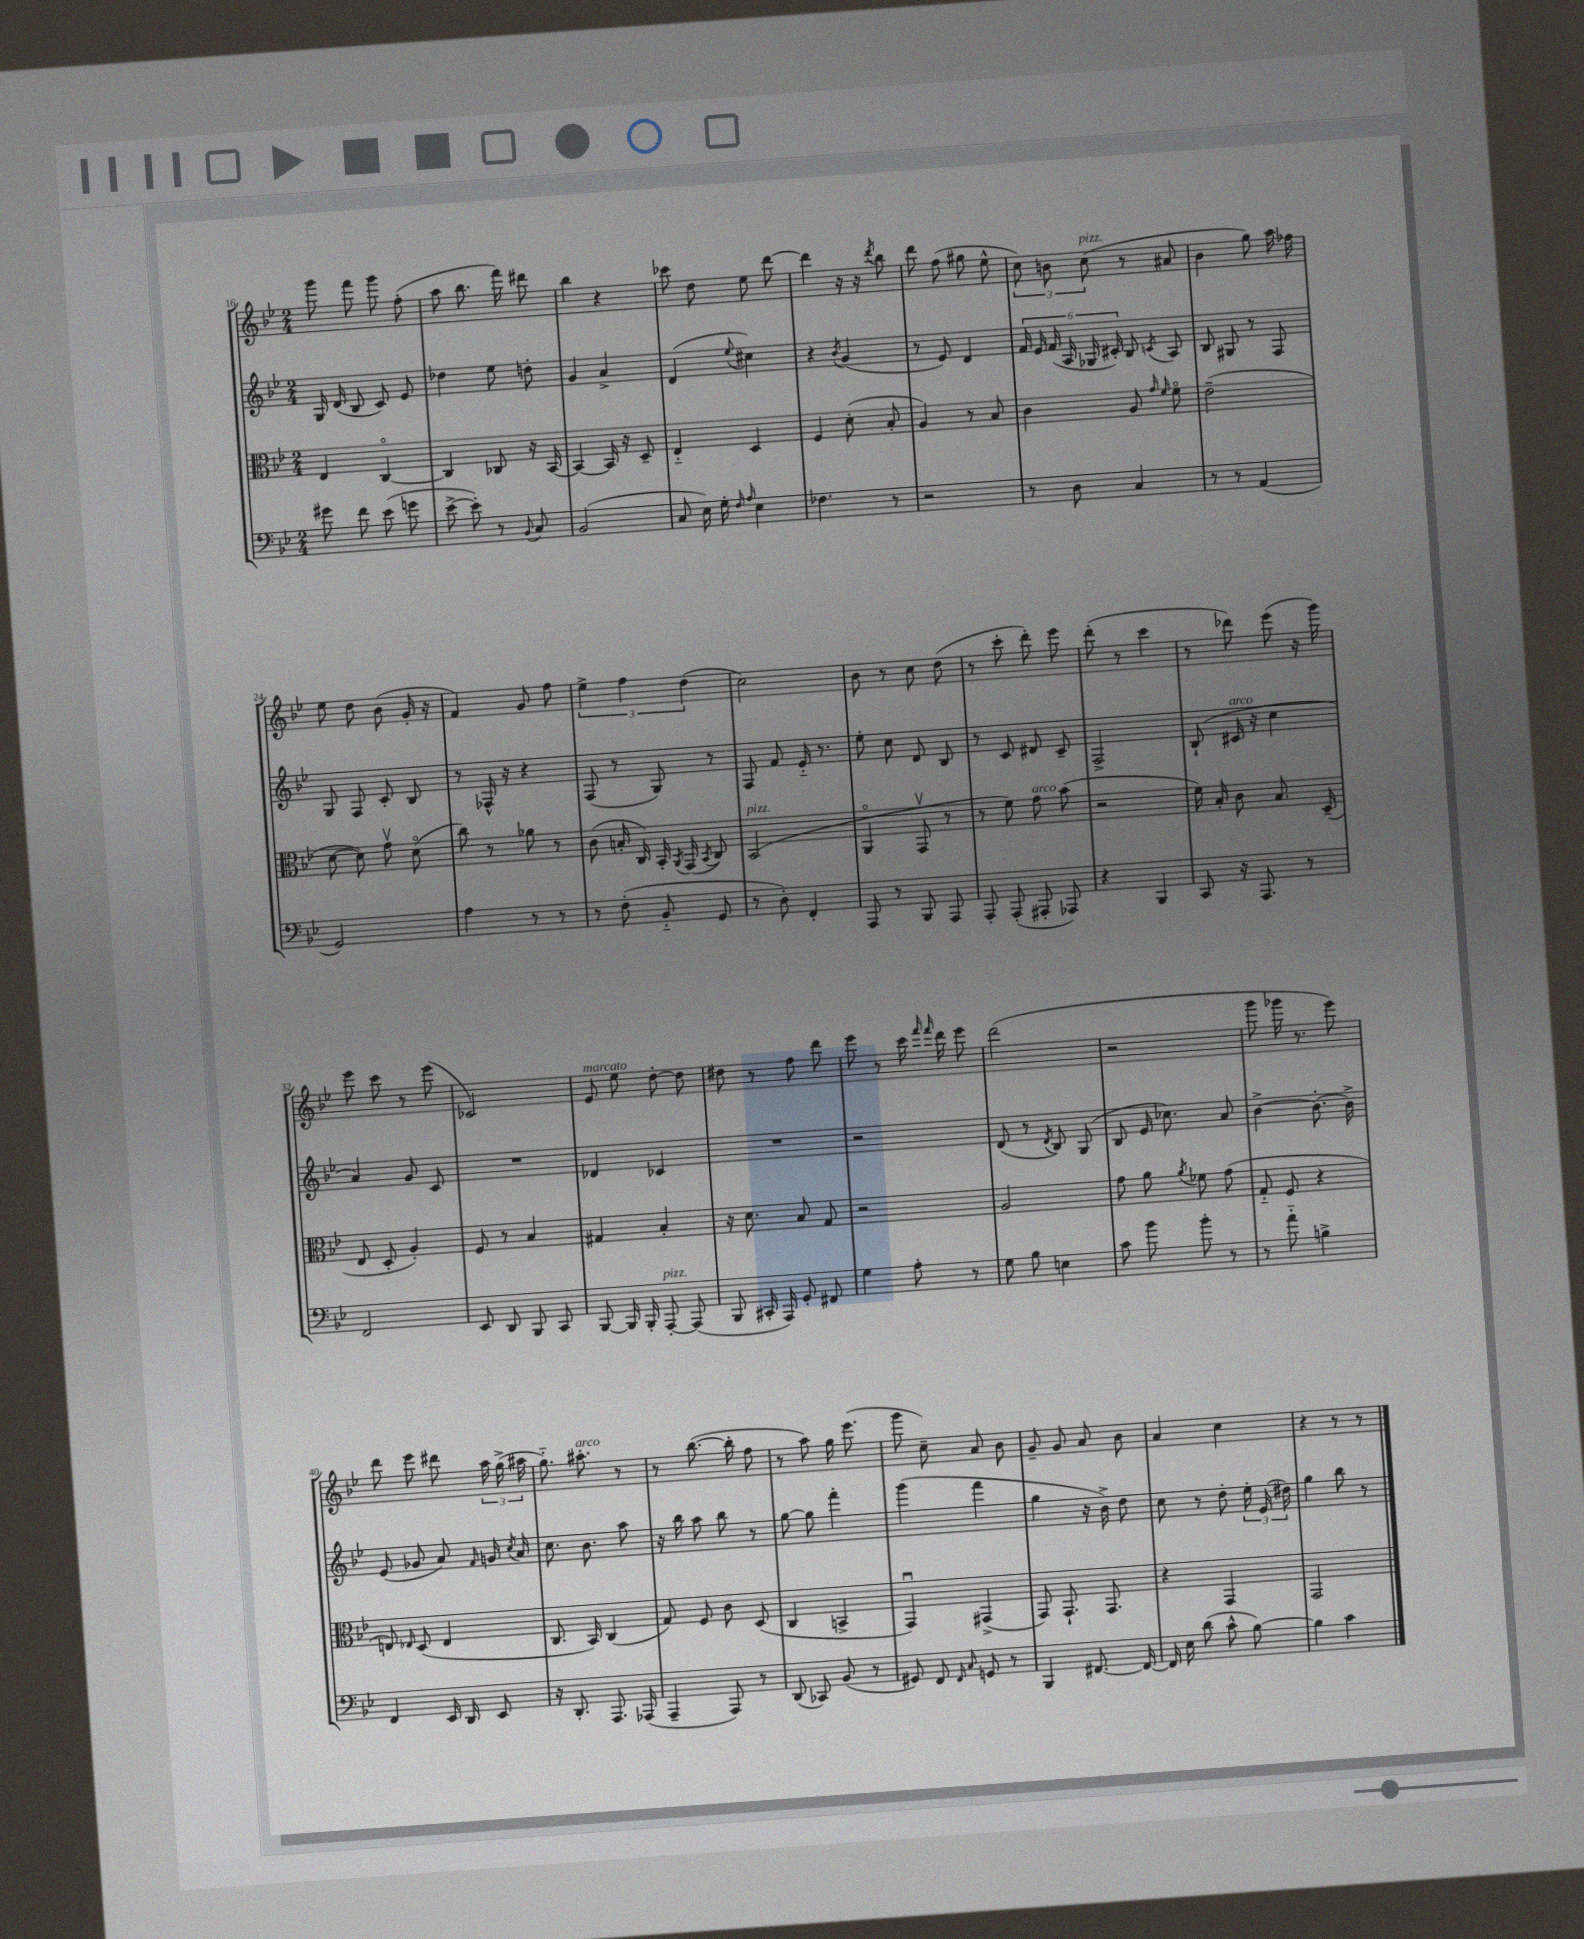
<<
\new StaffGroup <<
\new Staff = "s0" {
    \clef treble \key bes \major \numericTimeSignature \time 2/4
    \autoBeamOff g'''8 f'''8 g'''8 f''8-.( |
    a''8 bes''8. f'''16) dis'''8 |
    bes''4 r4 |
    ces'''8 d''8 ees''8 d'''8~ |
    d'''4 r16 r16 \acciaccatura { d'''8 } bes''8 |
    d'''8 f''8( gis''8 ees''8-^ |
    \tuplet 3/2 { c''8) b'8 c''8^\markup { \italic "pizz." }( } r8 ais'8 |
    bes'4 g''8) a''16 fes''16 |
    ees''8 d''8 bes'8( g'16-. r16 |
    f'4) g'8 f''8 |
    \tuplet 3/2 { ees''4-> f''4 d''4( } |
    c''2) |
    bes'8 r8 c''8 d''8( |
    r8 c'''8-. d'''8-.) ees'''8 |
    d'''8-.( r8 c'''4 |
    r8 des'''8) ees'''8( r16 g'''16) |
    ees'''8 c'''8 r8 ees'''8( |
    ces'2) |
    ees'8^\markup { \italic "marcato" } ees''8 d''8~-. d''8 |
    dis''8 r8 f''8 d'''8 |
    ees'''8 r8 c'''16 \grace { f'''16 f'''16 } d'''16 ees'''8 |
    d'''2( |
    r2 |
    g'''8 ges'''16 r8. ees'''8) |
    d'''8 ees'''8 dis'''8 \tuplet 3/2 { a''16 g''16->( ais''16 } |
    g''8.-_) ais''8.-.^\markup { \italic "arco" } r8 |
    r8 bes''8.~( bes''16-. f''8 |
    r8 a''8) g''16 ees'''8.( |
    g'''8 c''8--) a'8 bes'8 |
    g'8-- g'8 a'8 bes'8 |
    a'4 c''4 |
    r4 r8 r8 \bar "|." |
}
\new Staff = "s1" {
    \clef treble \key bes \major \numericTimeSignature \time 2/4
    \autoBeamOff g16 d'16( bes8 c'8) ees'8 |
    des''4 ees''8 d''8-. |
    g'4 a'4-> |
    d'4( \appoggiatura { ees''8 } cis''4) |
    r4 \acciaccatura { bes'8 } g'4( |
    r8 ees'8) d'4 |
    \tuplet 6/4 { f'16 ees'16 f'16( a16 ges16 cis'16-.) } bes8 \acciaccatura { c'8 } a8 |
    bes8 gis8 r8 f8 |
    g8 f8 c'8-. bes8 |
    r8 fes16-^ r16 r4 |
    f8( r8 g8) r8 |
    f8 f'8 ees'16-_ r8. |
    ees''8-. c''8 d'8 bes8 |
    r8 c'8 dis'8 c'8-- |
    f2-> |
    bes8-!( cis'16^\markup { \italic "arco" } r16 c''4 |
    a'4) g'8 c'8 |
    R2 |
    des'4 ces'4 |
    R2 |
    r2 |
    d'8( r8 \acciaccatura { d'8 } bes8) g8( |
    bes8 ees'16 ces''8.) a'8 |
    bes'4~-> bes'8.~-. bes'16-> |
    ees'8( ges'8 a'8) \grace { f'16 } g'16 \acciaccatura { c''8 } a'16 |
    c''8. bes'8. a''8 |
    r16 bes''16 a''8 bes''8 r8 |
    g''8~ g''8 f'''4-. |
    g'''4( f'''4 |
    g''4 r16 bes'16->) d''8 |
    c''8 r8 d''8-. \tuplet 3/2 { ees''16-. ees'16( dis''16) } |
    g''4 bes''8 r8 \bar "|." |
}
\new Staff = "s2" {
    \clef alto \key bes \major \numericTimeSignature \time 2/4
    \autoBeamOff ees4 c4~\flageolet |
    c4 ces8 r16 bes,16~ |
    bes,4~ bes,16 r16 d8-- |
    ees4-_ d4 |
    f4 d'8-.( bes8-. |
    a4) r8 bes8 |
    c'4 a8 \grace { g'16 f'16 } f'8\flageolet |
    ees'2--( |
    d'8~ d'8) g'8\upbow d'8\flageolet( |
    c''8) r8 aes'8 r8 |
    c'8( b16-. c16) bes,16-. \acciaccatura { a,8 } g,16( \acciaccatura { bes,8 } c8) |
    bes,2^\markup { \italic "pizz." }( |
    a,4\flageolet g,8\upbow r8 |
    r8 f'8) g'8^\markup { \italic "arco" } bes'8( |
    r2 |
    f'16) bes16-. c'8 bes8. d16--( |
    ees8 d8-. a4-.) |
    f8 r8 bes4 |
    gis4 bes4-. |
    r16 d'8. bes8 g8 |
    r2 |
    a2 |
    g'8 a'8 \acciaccatura { a'8 } fes'8 g'8( |
    g8-_ f8 r4 |
    e8) \grace { ees16 } d8( ees4 |
    c8. bes,16) c4( |
    g8) f8 c'8 d8( |
    c4 b,4-> |
    g,4\downbow) gis,4->( |
    g,8) g,8.-! g,8. |
    r4 g,4 |
    g,2 \bar "|." |
}
\new Staff = "s3" {
    \clef bass \key bes \major \numericTimeSignature \time 2/4
    \autoBeamOff gis'8 f'8 ees'8( g'8 |
    ees'8~-> ees'8-.) r8 \appoggiatura { bes,8 } c8 |
    bes,2( |
    c8 ees16) g16-. \grace { f16 a16 } ees4 |
    fes4. r8 |
    r2 |
    r8 d8 c4 |
    r8 r8 a,4( |
    g,2) |
    a4 r8 r8 |
    r8 f8-.( bes,8-_ g,8 |
    r8 d8-.) f,4-. |
    a,,8 r8 bes,,8 a,,8 |
    a,,8-. a,,8-.( ais,,8-. aes,,8) |
    r4 bes,,4 |
    c,8 r16 a,,8. r8 |
    f,2 |
    ees,8 d,8 bes,,8 c,8 |
    bes,,8~ bes,,16 bes,,16-. a,,8~-.^\markup { \italic "pizz." } a,,8( |
    bes,,8 cis,16-. a,,16) g,8-. fis,8 |
    g4 a8-. r8 |
    g8 bes8 e4 |
    c'8 bes'8 bes'8-. r8 |
    r8 a'8-_ b4-> |
    f,4 ees,16 d,16 ees,8 |
    r16 d,8.-. a,,8. aes,,16( |
    a,,4-- a,,8) r8 |
    d,8( ces,8) bes,8( r8 |
    gis,8) f,8 \grace { f,16 c16 } g,8 r8 |
    bes,,4 fis,8.~ fis,16~ |
    fis,16 ees16 d'8( c'8-^ bes8~) |
    bes4 c'4 \bar "|." |
}
>>
>>
\layout { \context { \Score currentBarNumber = #16 } }
